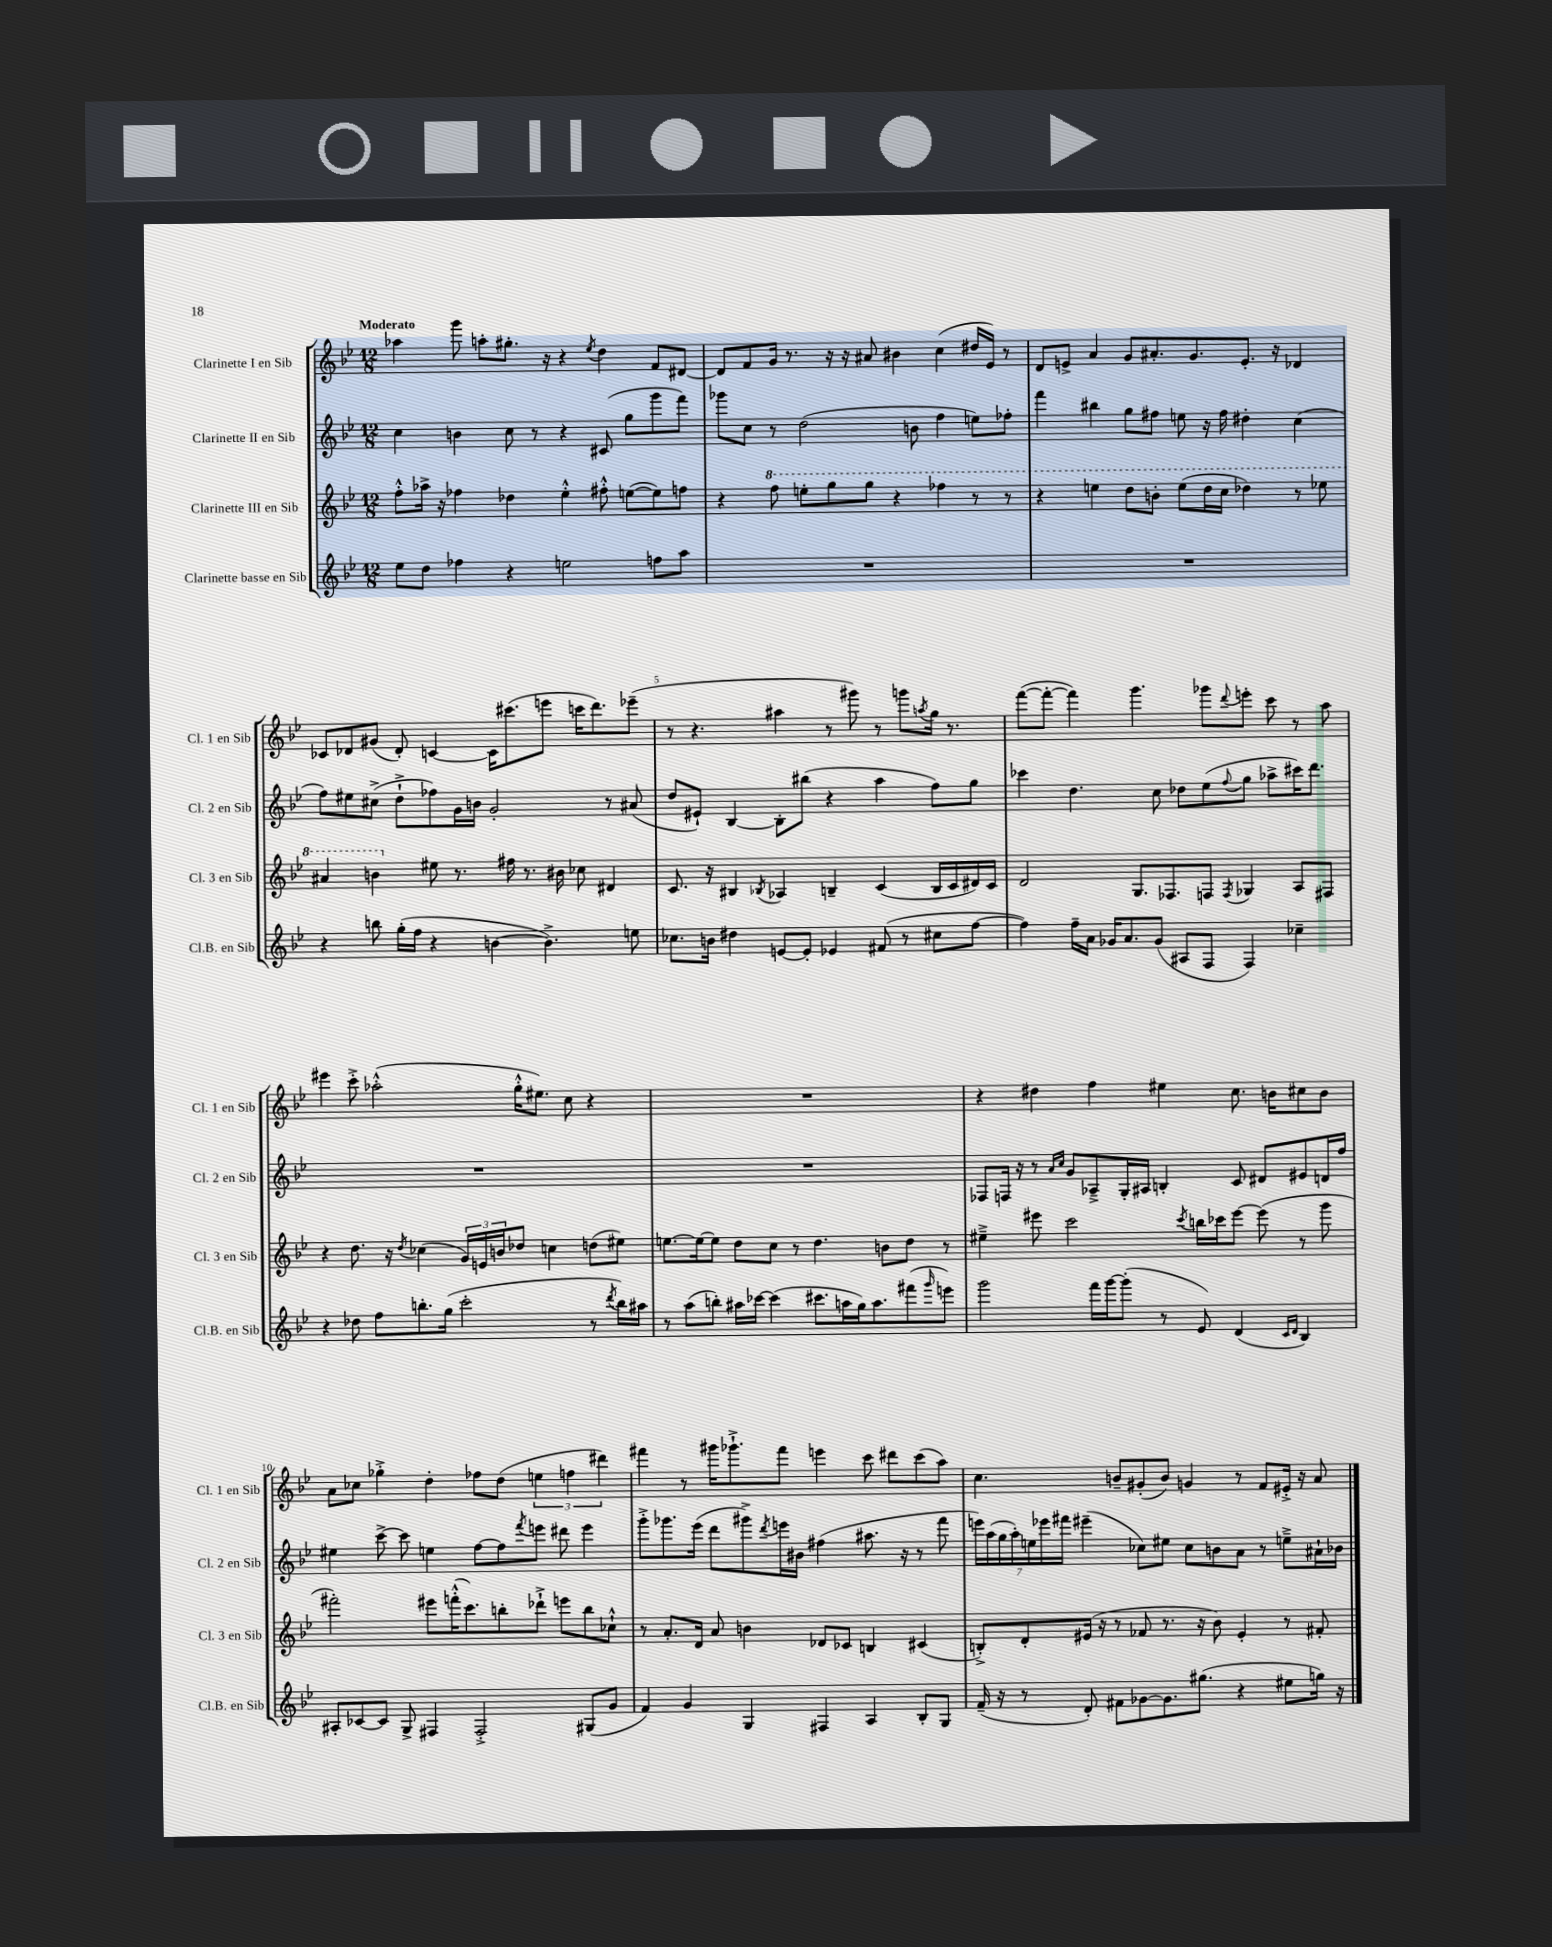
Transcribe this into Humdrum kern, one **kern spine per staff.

**kern	**kern	**kern	**kern
*staff4	*staff3	*staff2	*staff1
*clefG2	*clefG2	*clefG2	*clefG2
*k[b-e-]	*k[b-e-]	*k[b-e-]	*k[b-e-]
*M12/8	*M12/8	*M12/8	*M12/8
8ee-\L	8ff'^^\L	4cc\	4aa-\
8dd\J	16aa-^\Jk	.	.
.	16r	.	.
4ff-\	4ff-\	4b\	8ggg\
.	.	.	8aa'\L
4r	4dd-\	8cc\	8.gg#'\J
.	.	8r	.
.	.	.	16r
2ee\	4ee-'^^\	4r	4r
.	.	.	8qee-/
.	8ff#'^^\	(8c#/	4dd\
.	([8ee\L	8gg\L	.
8ff\L	8ee\])	8ggg\	8f/L
8aa\J	8ff\J	8fff\J)	[8d#/J
=	=	=	=
1.r	4r	8ggg-\L	8d#/]L
.	.	8cc\J	8f/
.	8fff\	8r	16g/Jk
.	.	.	8.r
.	8eee'\L	(2dd\	.
.	8ggg\	.	16r
.	.	.	16r
.	8ggg\J	.	8a#/
.	4r	.	4b#\
.	.	8b\	.
.	4fff-\	4ff\	(4cc\
.	8r	8ee\L)	16dd#/LL
.	.	.	16e-/JJ)
.	8r	8ff-'\J	8r
=	=	=	=
1.r	4r	4fff\	8d/L
.	.	.	8e^/J
.	4eee\	4bb#\	4a/
.	8ddd\L	8gg\L	8g/L
.	8bb'\J	8ff#\J	8.a#'/
.	(8eee\L	8ee\	.
.	.	.	8.g/
.	16ddd\L	16r	.
.	16ccc\JJ	16ff#\	.
.	4ddd-\)	4dd#'\	8.e'/J
.	.	.	16r
.	8r	(4cc\	4d-/
.	8eee-\	.	.
=	=	=	=
4r	4aa#/	8ff\L)	8c-/L
.	.	8ee#\	8d-/
8bb\	4bb\	(8cc#^\J	(8g#/J
(16gg'\LL	.	8dd`^\L	8d-'/)
16ff\JJ	.	.	.
4r	8ee#\	8ff-\)	[4c/
.	8.r	16g\L	.
.	.	16b\JJ	.
[4b\	.	2g'/	16c\]LK
.	16ff#\	.	(8.ccc#\
.	8.r	.	.
4.b^\])	.	.	8eee\J
.	16b#\	.	.
.	8cc-\	.	16ccc\LK
.	.	.	8.ddd\)
.	4d#/	8r	.
8ee\	.	(8a#/	(8eee-~\J
=	=	=	=
8.cc-\L	8.c/	8dd/L	8r
.	.	8e#`/J)	4.r
16b\Jk	16r	.	.
4dd#\	4B#/	[4B-/	.
.	8qB-/	.	.
[8e/L	4A-/	8B-'\]L	4aa#\
8e'/]J	.	(8bb#\J	.
4e-/	4B~/	4r	8r
.	.	.	8ggg#\)
(8f#/	(4c/	4aa\	8r
8r	.	.	8ggg\L
.	.	.	8qaa/
8cc#\L	16B/LL	8ff\L)	16gg\Jk
.	16c/	.	8.r
[8ff\J	16d#/)	8gg\J	.
.	16c/JJ	.	.
=	=	=	=
4ff\])	2d/	4ccc-\	([8fff\L
.	.	.	8fff'\_J
16ff~\LL	.	4.dd\	4fff\])
16a\JJ	.	.	.
16g-/LK	.	.	.
8.a/	.	.	.
.	8.G/L	.	4.ggg\
(8g-/J	.	8cc\	.
.	8.F-/	.	.
8A#/L	.	8dd-\L	.
8F/J	8F/J	(8ee-\	8ggg-\L
.	8qF/	8qqff/	8qqddd/
4F/)	4G-/	8gg\J	8eee'\J
.	.	8aa-^\L	8ccc\
4cc-~\	8A/L	16ccc#\K)	8r
.	.	8.ddd\J	.
.	8F#/J	.	8aa\
=	=	=	=
4r	4r	1.r	4eee#\
8dd-\	8.dd\	.	8ccc'^\
8ff\L	.	.	(2aa-'^^\
.	16r	.	.
.	8qdd/	.	.
8.bb'\	(4cc-\	.	.
(16gg\Jk	.	.	.
2ccc'\	24g/LL)	.	.
.	24e/	.	.
.	24b/J	.	.
.	8dd-/J	.	16gg'^^\LK
.	.	.	8.ee#\J)
.	4cc\	.	.
.	.	.	8cc\
8r	(8dd\L	.	4r
8qddd/	.	.	.
16bb\LL)	8ee#\J)	.	.
16aa#\JJ	.	.	.
=	=	=	=
8r	[8.ee\L	1.r	1.r
(8aa\L	.	.	.
.	16ee\_k	.	.
8bb'\J)	8ee\]J	.	.
16aa#\LL	8dd\L	.	.
[16ccc-\JJ	.	.	.
(4ccc-\]	8cc\J	.	.
.	8r	.	.
8.ccc#\L	4.dd\	.	.
16aa\L	.	.	.
16gg\J)	.	.	.
8.aa\	.	.	.
.	8b\L	.	.
(8fff#\	8dd\J	.	.
16qqggg/	.	.	.
8eee\J)	8r	.	.
=	=	=	=
2ggg\	4ee#~^\	8F-/L	4r
.	.	16F/Jk	.
.	.	16r	.
.	8eee#\	8r	4dd#\
.	.	16qqa/LL	.
.	.	16qqcc/JJ	.
.	2ccc\	8g/L	.
16fff\LL	.	8A-~^/	4ff\
[16ggg\J	.	.	.
(8ggg'\]J	.	16G'/L	.
.	.	16A#/JJ	.
8r	.	4B'/	4ee#\
.	8qccc/	.	.
8e-/)	16bb\LL	.	.
.	16ccc-\J	.	.
(4d/	[8eee#\J	8c/	8.cc\
.	(8eee#\]	8d#/L	.
.	.	.	16b\LK
16qqc/LL	.	.	.
16qqd/JJ	.	.	.
4B-/)	8r	8e#/	8cc#\
.	8ggg\	16d/L	8b\J
.	.	16ff/JJ	.
=	=	=	=
8A#'/L	2fff#'\)	4ee#\	8a\L
[8c-/	.	.	8cc-\J
8c-/]J	.	[8ccc^\	4gg-'^\
8G^/	.	8ccc\]	.
4F#/	8eee#\L	4ee\	4dd'\
.	(16fff'^^\K	.	.
.	8.ccc\)	.	.
2F#'^/	.	[8ff\L	8ff-\L
.	8bb'\	8ff\]	(8dd\J
.	.	8qfff/	.
.	8ddd-`^\J	8eee\J	6ee\
.	8eee\L	8ddd#\	.
.	.	.	6ff\
(8G#/L	8bb\	4eee\	.
.	.	.	6ddd#\)
8g/J	8cc-`^^\J	.	.
=	=	=	=
4f/)	8r	8ggg'^\L	4fff#\
.	8.a'/L	8.ggg-\	.
4g/	.	.	8r
.	16d/Jk	(16eee-\Jk	.
.	8a/	8ddd\L	16ggg#\LK
.	.	.	8.ggg-`^\
4G/	4b\	8ggg#^\)	.
.	.	8qddd/	.
.	.	16eee\L	8fff#\J
.	.	16b#\JJ	.
4F#/	8d-/L	(4ff#\	4eee\
.	8c-/J	.	.
4A/	4B/	8.aa#\	8ccc\
.	.	.	8ddd#\L
.	.	16r	.
8B-'/L	(4c#/	8r	(8ccc\
8G/J	.	8fff\	8aa\J)
=	=	=	=
(16f~/	8B'^/L)	28eee\LL)	4.cc\
.	.	(28aa\	.
16r	.	.	.
.	.	28gg\	.
.	.	28aa'\)	.
8r	8d'/	.	.
.	.	28ee\	.
.	.	28eee-\	.
.	.	28fff#\JJ	.
8d'/)	(16e#/Jk	(4eee#~\	.
.	16r	.	.
8f#\L	8r	.	8b~/L
[8g-\	8f-/	8cc-\L)	(8g#'/
8.g-\]	8.r	8ee#\J	8b/J)
.	.	8cc-\L	4g/
(8.gg#\J	16r	.	.
.	8b-\)	8b\	.
4r	4e#'/	8a\J	8r
.	.	8r	8f/L
8ee#\L	8r	8ee~^\L	16e#'^/Jk
.	.	.	16r
16gg\Jk)	8f#'/	16a#`\L	8a/
16r	.	16b-\JJ	.
==	==	==	==
*-	*-	*-	*-
